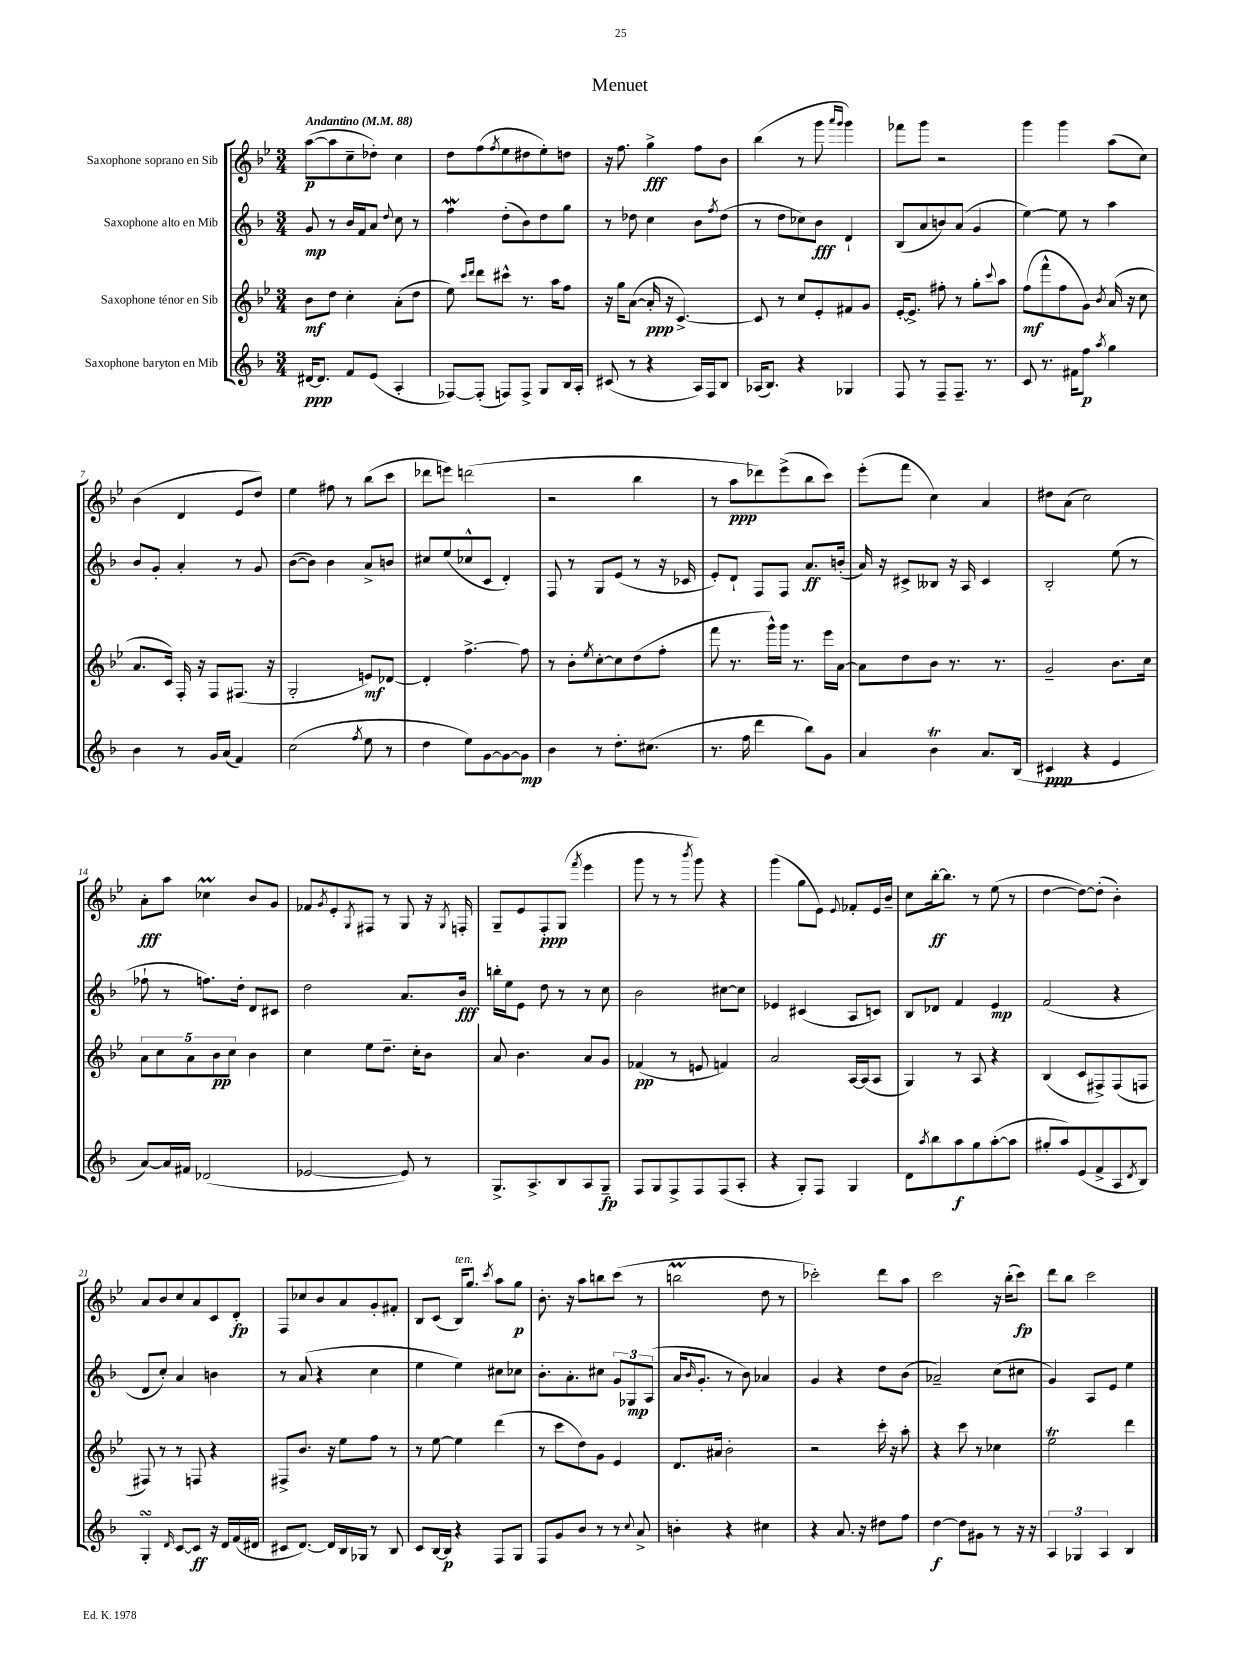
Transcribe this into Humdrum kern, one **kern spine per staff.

**kern	**kern	**kern	**kern
*staff4	*staff3	*staff2	*staff1
*clefG2	*clefG2	*clefG2	*clefG2
*k[b-]	*k[b-e-]	*k[b-]	*k[b-e-]
*M3/4	*M3/4	*M3/4	*M3/4
*MM88	*MM88	*MM88	*MM88
[16d#/LK	8b-\L	8g/	([8aa\L
8.d#/]J	.	.	.
.	8dd\J	8r	8aa\]
8f/L	4cc'\	16b-/LL	8cc~\
.	.	16f/J	.
(8e/J	.	8a/J	8dd-'\J)
.	.	8qqdd/	.
4A'/	(8a'\L	8cc\	4cc\
.	8dd\J	8r	.
=	=	=	=
[8F-/L)	8ee-\)	4ff\	8dd\L
.	16qqccc/LL	.	.
.	16qqddd/JJ	.	.
(8F-'/]J	8ddd\L	.	(8ff\
.	.	.	8qff/
8F/L)	8ccc#^^\J	(8dd'\L	8ee-\
8F^/J	8.r	8b-\)	8dd#\
8G/L	.	8dd\	8ee-'\)
.	16aa\LK	.	.
16B-/L	8ff\J	8gg\J	8dd\J
16A'/JJ	.	.	.
=	=	=	=
(8c#/	16r	8r	16r
.	16gg\LK	.	8.ff\
8r	([8a\J	8dd-\	.
4r	16a'/]	4cc\	4gg^\
.	16r	.	.
.	[4.c^/)	.	.
16A/LL)	.	8b-\L	8ff\L
16F/J	.	.	.
.	.	8qff/	.
8B-/J	.	(8dd-\J	8b-\J
=	=	=	=
(16A-/LK	8c/]	8r	(4bb-\
8.B-/J)	.	.	.
.	8r	8dd\L	.
4r	8cc/L	8cc-\)	8r
.	8e-'/	8b-\J	8ggg\
.	.	.	16qqaaa/LL
.	.	.	16qqggg/JJ
4G-/	8f#/	4d`/	4ggg\)
.	8g/J	.	.
=	=	=	=
8F/	[16e-'/LK	(8B-/L	8fff-\L
.	8.e-^/]J	.	.
8r	.	8a/	8ggg\J
8F~/L	8ff#'\	8b/)	2r
8.F~/J	8r	(8a/J	.
.	8gg'\L	4g/	.
8.r	.	.	.
.	8qqccc/	.	.
.	8aa\J	.	.
=	=	=	=
8c/	(8ff\L	[4ee\)	4ggg\
8.r	8fff^^\	.	.
.	8ff\	8ee\]	4ggg\
16f#\LK	.	.	.
8ff\J	8g\J)	8r	.
8qaa/	8qb-/	.	.
4gg\	(16a/	4aa\	(8aa\L
.	16r	.	.
.	8cc\	.	8cc\J)
=	=	=	=
4b-\	8.a/L	8b-/L	(4b-\
.	.	8g'/J	.
.	16c/Jk)	.	.
8r	16F'/	4a'/	4d/
.	16r	.	.
16g/LL	8F/L	.	.
(16a/JJ	.	.	.
4f/)	(8.F#/J	8r	8e-/L
.	.	8g/	8dd/J)
.	16r	.	.
=	=	=	=
(2cc\	2G'/	([8b-\L	4ee-\
.	.	8b-\]J)	.
.	.	4b-\	8ff#\
.	.	.	8r
8qff/	.	.	.
8ee\	8e/L)	8a^/L	(8bb-\L
8r	[8d-/J	8b/J	8ccc\J
=	=	=	=
4dd\	4d-'/]	8cc#/L	8ddd-\L
.	.	(8ee/	8eee\J)
8ee\L)	[4.ff^\	8cc-^^/	(2ddd\
[8g\	.	8c/J	.
8g\_	.	4d'/)	.
8g\]J	8ff\]	.	.
=	=	=	=
4b-\	8r	8F/	2r
.	8b-'\L	8r	.
.	8qee-/	.	.
8r	[8cc'\	8G/L	.
8.dd'\L	8cc\]	(8e/J	.
.	(8dd\	8r	4bb-\
(8.cc#\J	.	.	.
.	8ff'\J	16r	.
.	.	16c-/	.
=	=	=	=
8.r	8fff\	8e'/L)	8r
.	8.r	8d`/J	8aa\L
16ff\	.	.	.
4ddd\	.	8F/L	8ddd-\)
.	16ggg^^\LL)	.	.
.	16ggg\JJ	8F/J	(8eee-^\
.	8.r	.	.
8bb-\L)	.	8.a/L	8bb-\
8g\J	16eee-\LL	.	8ccc\J)
.	[16a\JJ	(16b'/Jk	.
=	=	=	=
4a/	8a\]L	16a/)	(8eee-'\L
.	.	16r	.
.	8dd\	8c#^/L	8fff\J
4b-\	8b-\J	8B--/J	4cc\)
.	8.r	16r	.
.	.	16A/	.
8.a/L	.	4c#/	4a/
.	8.r	.	.
(16B-/Jk	.	.	.
=	=	=	=
4c#/	2g~/	2B-'/	8dd#\L
.	.	.	(8a\J
4r	.	.	2cc\)
4e/	8.b-\L	(8ee\	.
.	.	8r	.
.	16cc\Jk	.	.
=	=	=	=
[8a/L)	10a\L	8ff-`\	8a'\L
.	10cc\	.	.
16a/]L	.	8r	8aa\J
16f#/JJ	.	.	.
.	10a\	.	.
(2d-/	.	8.ff\L)	4cc-\
.	10b-\	.	.
.	10cc\J	.	.
.	.	16dd'\Jk	.
.	4b-\	8d/L	8b-/L
.	.	8c#/J	8g/J
=	=	=	=
[2e-/	4cc\	2dd\	8f-/L
.	.	.	8qg/
.	.	.	8e-'/
.	.	.	8qG/
.	8ee-\L	.	8F#/J
.	8.dd~\J	.	8r
8e-/])	.	8.a/L	8G/
.	16cc'\LK	.	.
8r	8b-\J	.	16r
.	.	.	8qG/
.	.	16b-/Jk	16F'/
=	=	=	=
8.G^/L	8a/	16bb'\LL	8G~/L
.	.	16ee\J	.
.	4.b-\	8e\J	8e-/
8.A^/	.	.	.
.	.	8dd\	8F'/
8B-/	.	8r	(8G/J
.	.	.	8qfff/
8A/	8a/L	8r	4eee-\
8G~/J	8g/J	8cc\	.
=	=	=	=
8F/L	(4f-/	2b-\	8ggg\
8G/	.	.	8r
8F^/	8r	.	8r
.	.	.	8qbbb-/
8F/	8e/	.	8ggg\)
(8F/	4f/)	[8cc#\L	4r
8A'/J	.	8cc#\]J	.
=	=	=	=
4r	2a/	4e-/	(4ggg\
8G'/L)	.	(4c#/	8gg\L
8F/J	.	.	8e-\J)
.	.	.	8qqe-/
4G/	[16A/LL	8A/L	8f-'/L
.	(16A/]J	.	.
.	8A/J	8c/J)	16e-/L
.	.	.	16b-~/JJ
=	=	=	=
8d\L	4G/)	8B-/L	8cc\L
8qaa/	.	.	.
8bb-\	.	8d-/J	[16bb-'\k
.	.	.	8.bb-\]J
8aa\	8r	4f/	.
8gg\	8A/	.	8r
([8aa'\	4r	4e/	(8ee-\
8aa\]J	.	.	8r
=	=	=	=
8gg#'/L	(4B-/	(2f/	[4dd\
8aa/)	.	.	.
(8e/	8c/L	.	8dd\_L)
8f^/	8F#^/)	.	(8dd'\]J
8A/	(8F#/	4r	4b-'\)
8qd/	.	.	.
8B-/J)	8F/J	.	.
=	=	=	=
4G'/	8F#/)	8d/L	8a/L
.	8r	8cc'/J)	8b-/
16qqd/	.	.	.
[8c/L	8r	4a/	8cc/
8c/]J	8F/	.	8a/
16r	4r	4b\	8c/
16d/LL	.	.	.
(16f/	.	.	8d'/J
16d#/JJ	.	.	.
=	=	=	=
8c#/L	8F#^/L	8r	8F/L
[8.d/J)	8.b-/J	(8a/	8cc-/
.	.	4r	8b-/
16d/]LL	16r	.	.
16B-/	8ee-\L	.	8a/
16G-/JJ	.	.	.
8r	8ff\J	4cc\	8g'/
8B-/	8r	.	8f#'/J
=	=	=	=
8c/L	8r	4ee\	8B-/L
[16B-/L	[8ee-\	.	(8c/J
16B-/]JJ	.	.	.
4r	4ee-\]	4ee\)	16B-/LK)
.	.	.	8.gg/J
.	.	.	8qccc/
8F/L	(4ddd\	8cc#\L	8aa\L
8G/J	.	8cc-\J	8gg\J
=	=	=	=
8F/L	8r	8.b-'\L	8.b-'\
8g/	8ccc\L	.	.
.	.	8.a'\	16r
8b-/J	8dd\)	.	8aa\L
8r	8g\J	8cc#\J	8bb\
8r	4e-/	12g/L	(8ccc\J
.	.	12G-/	.
8qqcc/	.	.	.
8a^/	.	.	8r
.	.	(12A/J	.
=	=	=	=
4b'\	8.d/L	16a/LK	2bb\
.	.	16qqb-/	.
.	.	8.g'/J	.
.	16a#/Jk	.	.
4r	2b-'\	8r	.
.	.	8b-\)	.
4cc#\	.	4a-/	8dd\
.	.	.	8r
=	=	=	=
4r	2r	4g/	2ccc-'\)
8.a/	.	4r	.
16r	.	.	.
8dd#\L	16ccc'\	8dd\L	8ddd\L
.	16r	.	.
8ff\J	8aa'\	(8b-\J	8aa\J
=	=	=	=
[4dd\	4r	2a-~/)	2ccc\
8dd\]L	8ccc\	.	.
8g#\J	8r	.	.
8r	4cc-\	(8cc\L	16r
.	.	.	(16bb-'\LK
16r	.	8cc#\J	8ccc\J)
16r	.	.	.
=	=	=	=
6A/	2ee-\	4g/)	8ddd\L
.	.	.	8bb-\J
6G-/	.	.	.
.	.	8A/L	2ccc\
6A/	.	.	.
.	.	8e/J	.
4B-/	4ddd\	4ee\	.
==	==	==	==
*-	*-	*-	*-
